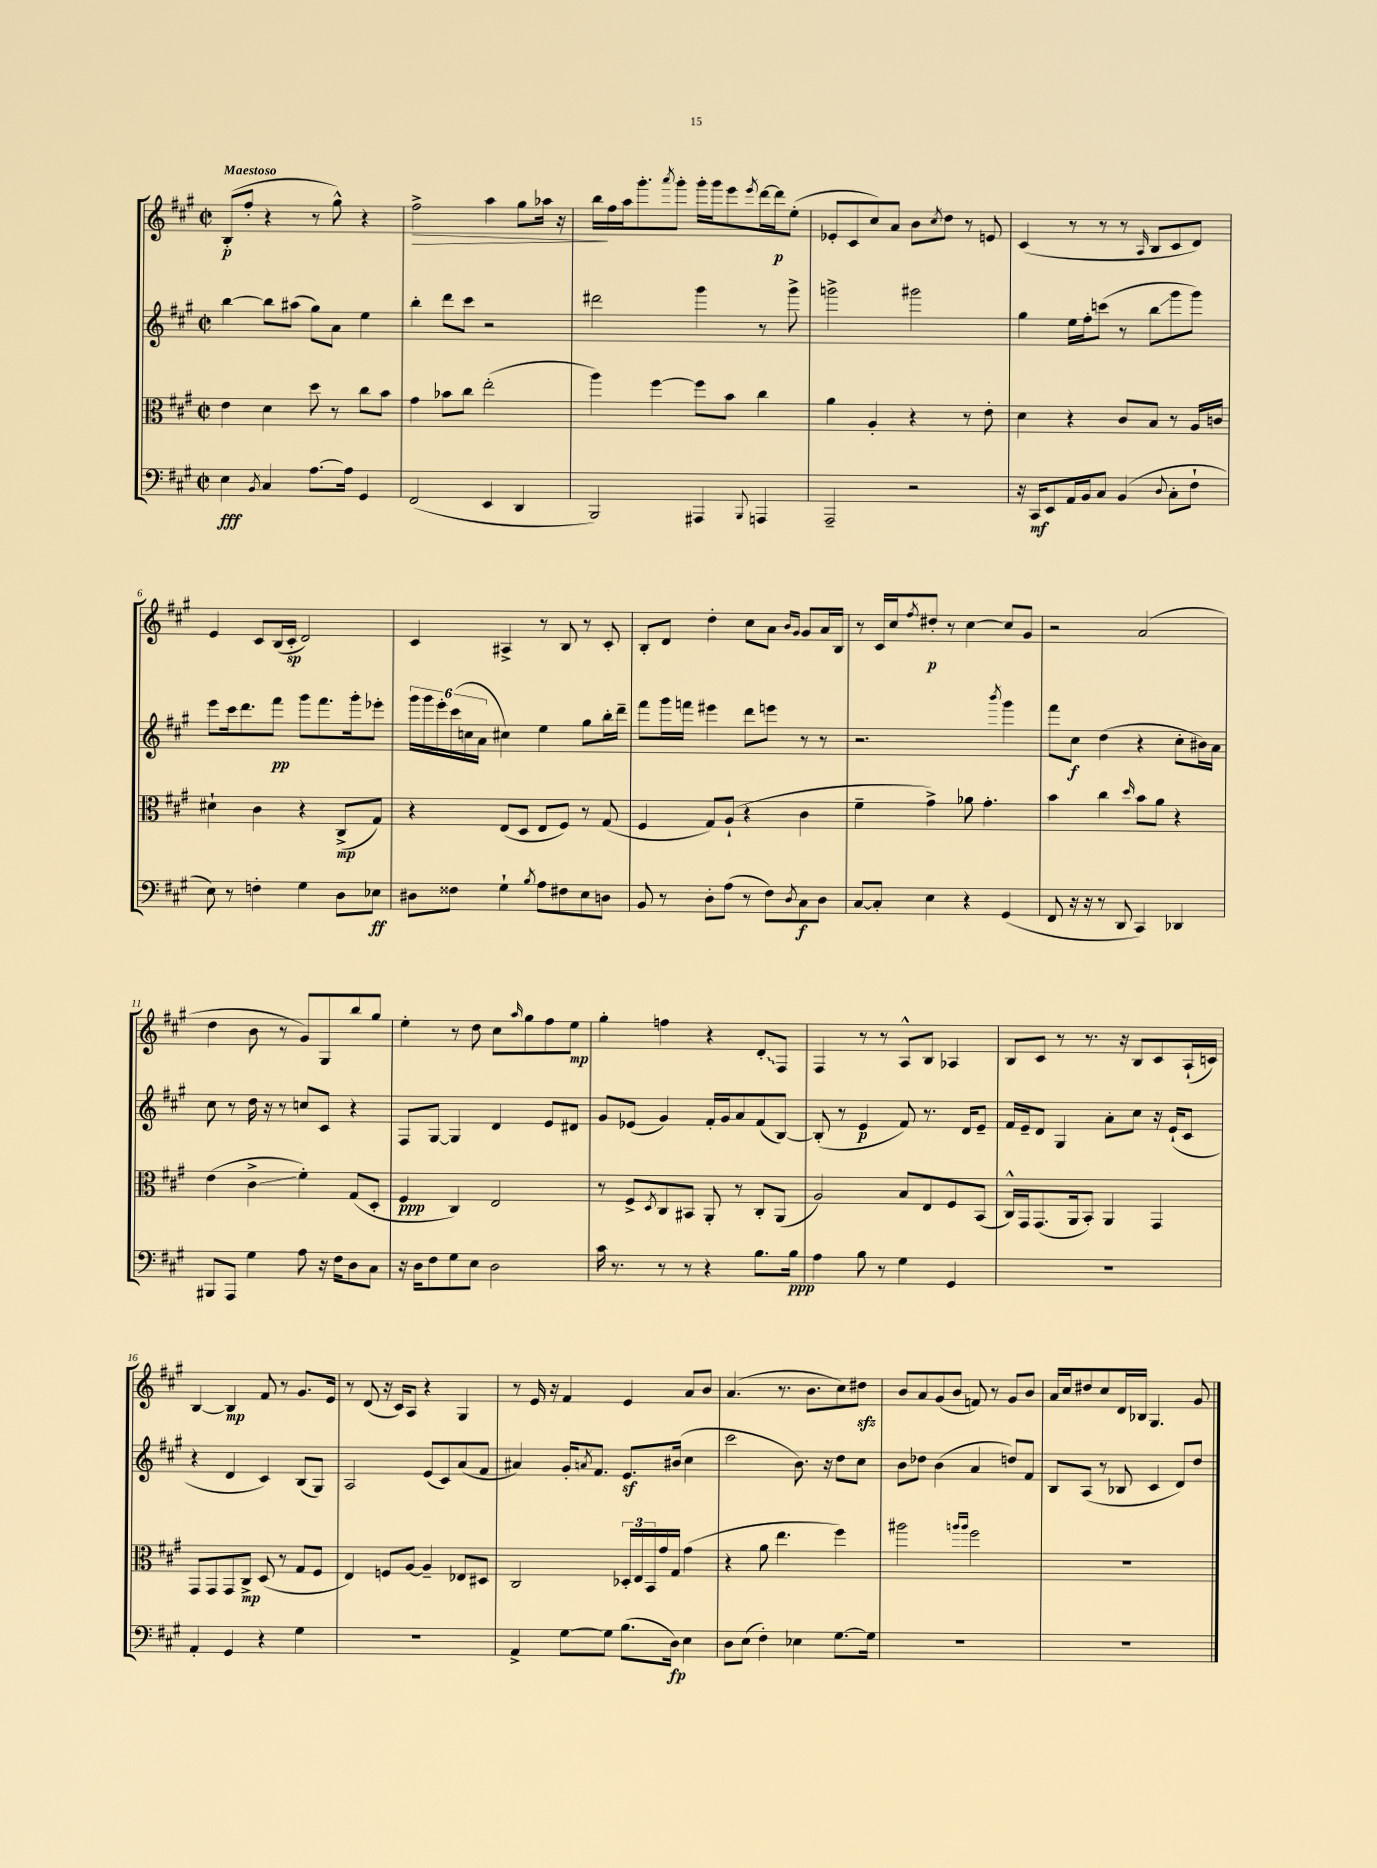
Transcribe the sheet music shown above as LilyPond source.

<<
\new StaffGroup <<
\new Staff = "s0" {
    \clef treble \key a \major \defaultTimeSignature \time 2/2 \tempo "Maestoso"
    b8-.\p( fis''8-. r4 r8 gis''8-^) r4 |
    fis''2->\> a''4 gis''8 aes''16 r16 |
    b''16\! fis''16 a''16 gis'''8.-. \acciaccatura { a'''8 } gis'''8-. gis'''16-. gis'''16 e'''8 \acciaccatura { e'''8 } d'''16~ d'''16\p e''8-.( |
    ees'8-. cis'8 cis''8) a'8 b'8 \acciaccatura { cis''8 } d''8 r8 e'8 |
    cis'4( r8 r8 r8 \grace { a16 } b8 cis'8 d'8) |
    e'4 cis'8 b16( cis'16-.\sp d'2) |
    cis'4 ais4-> r8 b8 r8 cis'8-. |
    b8-. d'8 d''4-. cis''8 a'8 \grace { b'16 gis'16 } gis'8 a'16 b16 |
    r8 cis'16 cis''16 \acciaccatura { fis''8 } dis''8-.\p r8 cis''4~ cis''8 gis'8 |
    r2 a'2( |
    d''4 b'8 r8 gis'8) gis8 b''8 gis''8 |
    e''4-. r8 d''8 cis''8 \grace { a''16 } gis''8 fis''8 e''8\mp |
    gis''4-. f''4 r4 \once \override Glissando.style = #'zigzag d'8-.\glissando fis8 |
    fis4 r8 r8 a8-^ b8 aes4 |
    b8 cis'8 r8 r8. r16 b8 cis'8 a16-!( c'16) |
    b4~ b4\mp fis'8 r8 gis'8. e'16 |
    r8 d'8( r16 cis'16) a8 r4 gis4 |
    r8 e'16 r16 fis'4 e'4 a'8 b'8 |
    a'4.( r8. b'8. cis''8) dis''8\sfz |
    b'8 a'8 gis'8( b'8 f'8) r8 gis'8 b'8 |
    a'16 cis''16 dis''8 cis''8 d'16 bes16 gis4. gis'8 \bar "|." |
}
\new Staff = "s1" {
    \clef treble \key a \major \defaultTimeSignature \time 2/2
    b''4~ b''8 ais''8( gis''8) a'8 e''4 |
    b''4-. d'''8 cis'''8 r2 |
    dis'''2 gis'''4 r8 gis'''8-> |
    g'''2-> gis'''2 |
    gis''4 e''16 fis''16-. c'''8( r8 b''8\glissando gis'''8 gis'''8) |
    e'''8 cis'''16 d'''8. fis'''8\pp gis'''8 fis'''8. gis'''16-. ees'''8-. |
    \tuplet 6/4 { gis'''16 gis'''16 e'''16-. cis'''16( c''16 a'16 } cis''4) e''4 gis''8 b''16-. d'''16-- |
    fis'''8 gis'''16 f'''16 eis'''4 d'''8 e'''8 r8 r8 |
    r2. \acciaccatura { b'''8 } gis'''4 |
    fis'''8 cis''8\f d''4( r4 cis''8-. bis'16) a'16 |
    cis''8 r8 d''16 r16 r8 c''8 cis'8 r4 |
    fis8 gis8~ gis4 d'4 e'8 dis'8 |
    gis'8 ees'8( gis'4) fis'16-. gis'16 a'8 fis'8( b8~) |
    b8-.( r8 e'4\p fis'8) r8. d'16 e'8-- |
    fis'16 e'16-- d'8 gis4 a'8-. cis''8 r16 e'16-!( cis'8 |
    r4 d'4 cis'4) b8( gis8) |
    a2 e'8( cis'8) a'8( fis'8 |
    ais'4) gis'16-. \acciaccatura { a'8 } fis'8. e'8.\sf bis'16( cis''4 |
    cis'''2 b'8.) r16 d''8 cis''8 |
    b'8 des''8 b'4( a'4 d''8) fis'8 |
    b8 a8( r8 bes8 cis'4 d'8) d''8 \bar "|." |
}
\new Staff = "s2" {
    \clef alto \key a \major \defaultTimeSignature \time 2/2
    e'4 d'4 d''8 r8 cis''8 b'8 |
    gis'4 bes'8 cis''8 e''2-.( |
    a''4) fis''4~ fis''8 b'8 cis''4 |
    a'4 a4-. r4 r8 e'8-. |
    d'4 r4 cis'8 b8 r8 a16 c'16 |
    dis'4-! cis'4 r4 cis8->\mp( gis8) |
    r4 e8( d8 e8 fis8) r8 gis8( |
    fis4 gis8) a8-!( r4 cis'4 |
    fis'4-- gis'4->) aes'8 gis'4.-. |
    b'4 cis''4 \grace { d''16 } b'8 a'8 r4 |
    e'4( cis'4->\glissando fis'4-.) gis8( d8-. |
    fis4\ppp cis4) e2 |
    r8 fis8-> \acciaccatura { d8 } cis8 bis,8 a,8-. r8 cis8-. a,8( |
    a2) b8 e8 fis8 b,8( |
    cis16-^) gis,16 gis,8.( a,16 b,8-.) a,4 gis,4 |
    gis,8 gis,8 gis,8 cis8->\mp d8( r8 gis8 fis8 |
    e4) f8 a8~ a4-- ees8 dis8 |
    cis2 \tuplet 3/2 { des16-. e16 b,16 } gis'16 gis16 gis'4( |
    r4 a'8 e''4. fis''4) |
    ais''2 \grace { a''16 a''16 } fis''2 |
    R1 \bar "|." |
}
\new Staff = "s3" {
    \clef bass \key a \major \defaultTimeSignature \time 2/2
    e4\fff \acciaccatura { b,8 } cis4 a8.~ a16 gis,4 |
    fis,2( e,4 d,4 |
    b,,2) ais,,4 \appoggiatura { b,,8 } a,,4 |
    a,,2-- r2 |
    r16 cis,16\mf e,8 a,16 b,16 cis8 b,4( \appoggiatura { d8 } cis8-. fis8-! |
    e8) r8 f4-. gis4 d8 ees8\ff |
    dis8 fisis8 gis4-! \acciaccatura { b8 } a8 fis8 e8 d8 |
    b,8 r8 d8-. a8( r8 fis8) \acciaccatura { d8 } cis8\f d8 |
    cis8~ cis8-. e4 r4 gis,4( |
    fis,8 r16 r16 r8 d,8 cis,4) des,4 |
    bis,,8 a,,8 gis4 a8 r16 fis16 d8 cis8 |
    r16 d16 fis8 gis8 e8 d2 |
    cis'16 r8. r8 r8 r4 b8. b16\ppp |
    a4 b8 r8 gis4 gis,4 |
    R1 |
    a,4-. gis,4 r4 gis4 |
    R1 |
    a,4-> gis8~ gis8 b8.( d16\fp) e4 |
    d8 e8( fis4-.) ees4 gis8.~ gis16 |
    R1 |
    R1 \bar "|." |
}
>>
>>
